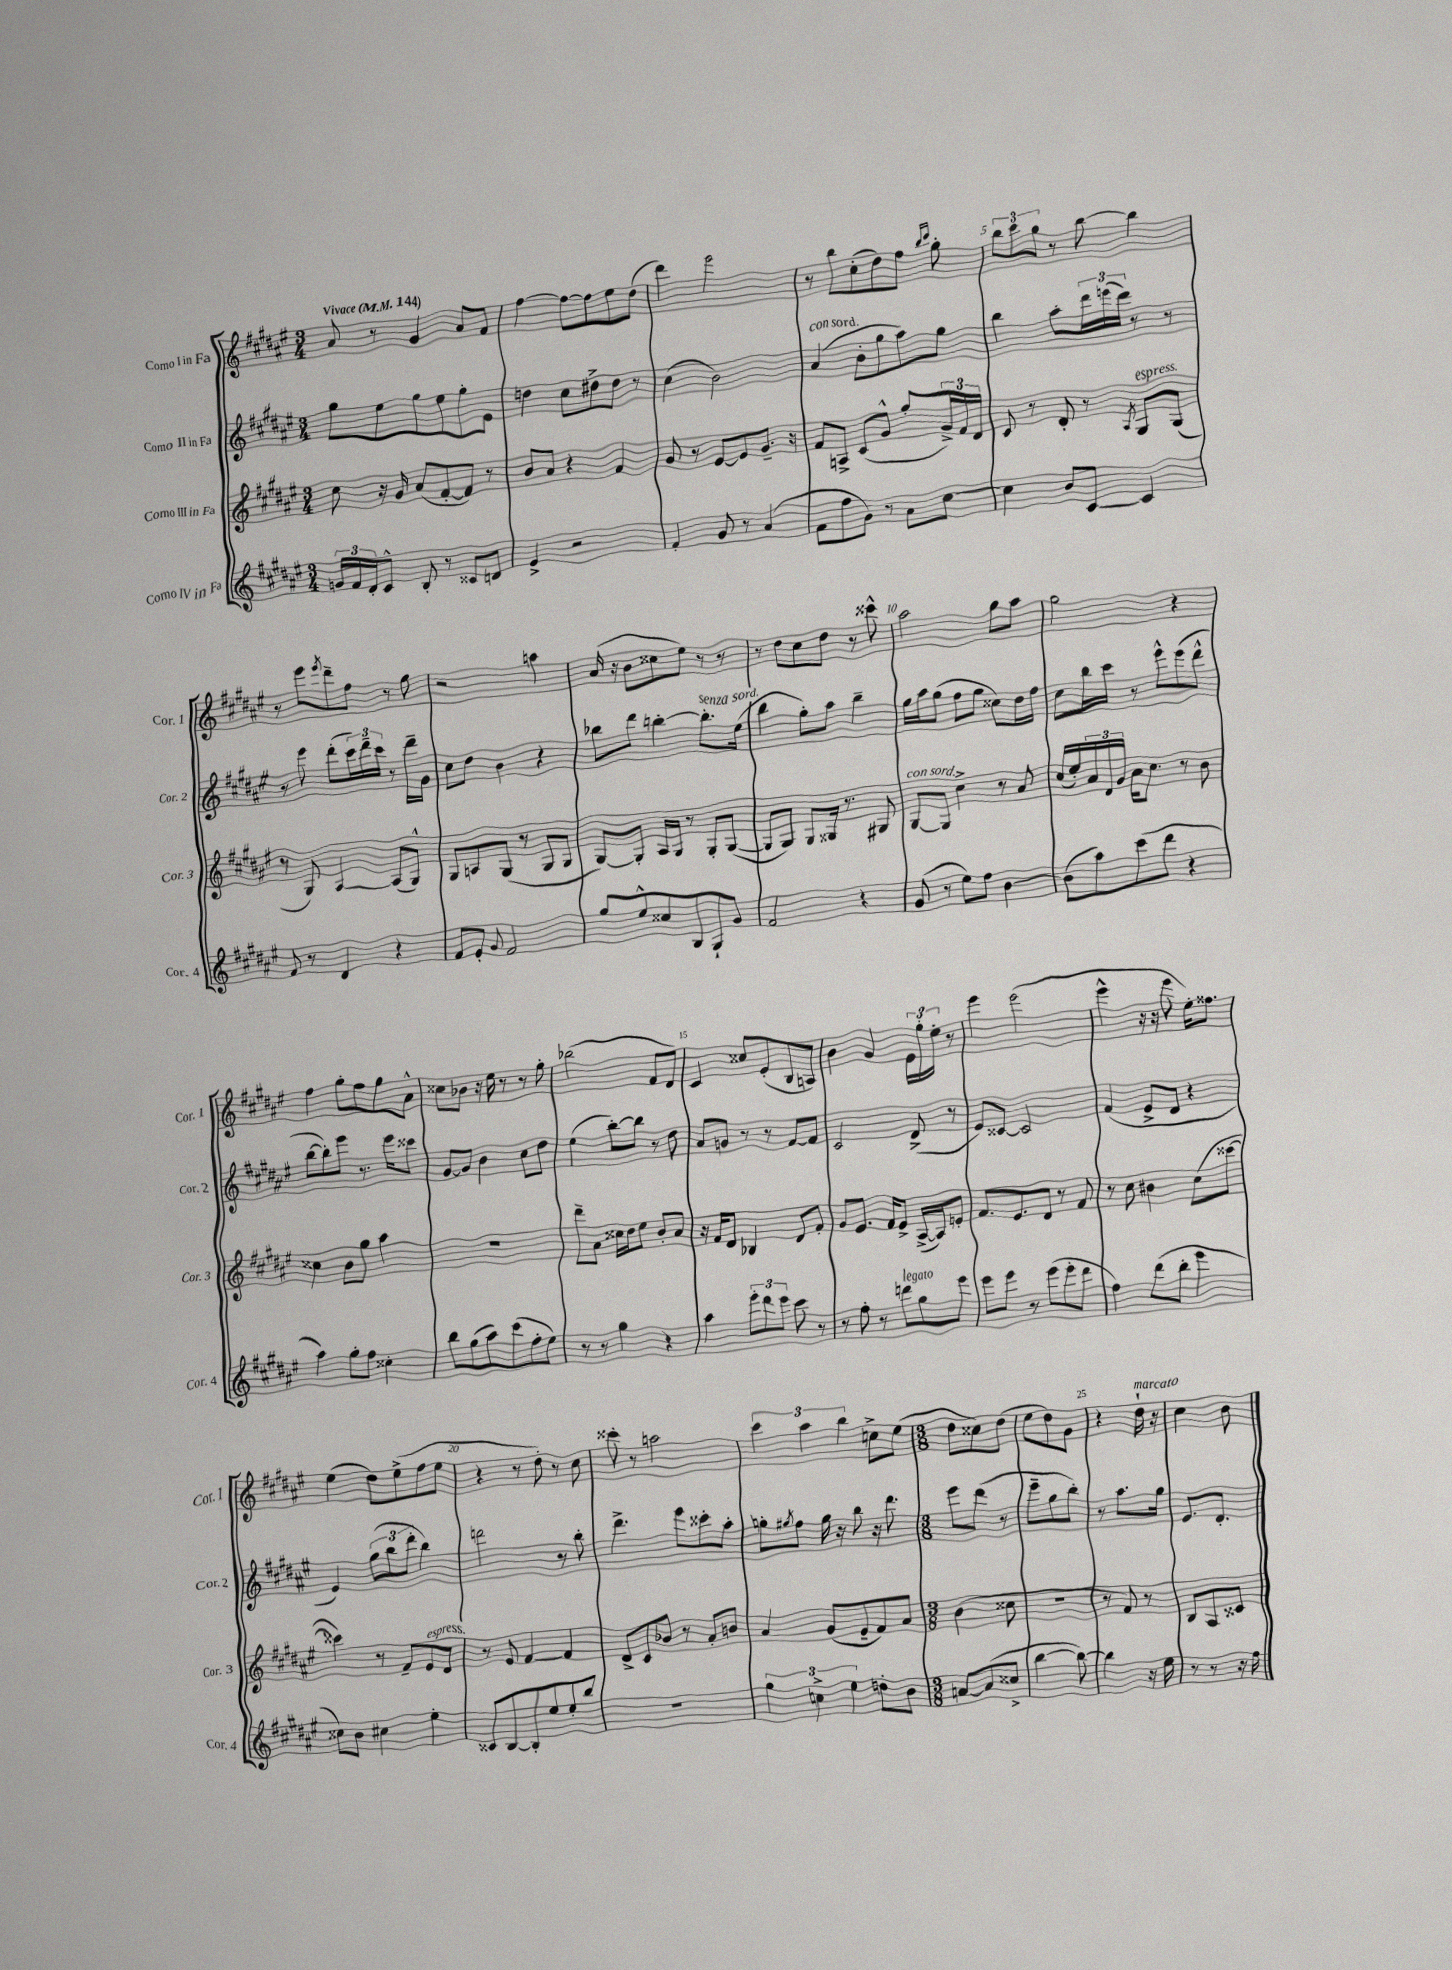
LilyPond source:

<<
\new StaffGroup <<
\new Staff = "s0" \with { instrumentName = "Corno I in Fa" shortInstrumentName = "Cor. 1" } {
    \clef treble \key fis \major \numericTimeSignature \time 3/4 \tempo "Vivace" 4 = 144
    ais'8 r8 gis'4 ais'8 fis'8 |
    fis''4~ fis''8~ fis''8 eis''8 dis''8( |
    dis'''4) eis'''2 |
    r8 b''8 cis''8-.( dis''8) fis''8 \grace { b''16 cis'''16 } gis''8-. |
    \tuplet 3/2 { b''8 cis'''8 gis''8 } r8 b''8~ b''4 |
    r8 eis'''8 \acciaccatura { eis'''8 } dis'''8-- fis''8 r8 gis''8 |
    r2 a''4 |
    ais'16( r16 b'8 cisis''8 eis''8) r8 r8 |
    r8 dis''8 cis''8 dis''8 r8 cisis'''8-^ |
    ais''2 gis''8 ais''8 |
    gis''2 r4 |
    fis''4 gis''8-. fis''8 gis''8 ais'8-^ |
    cisis''8 bes'8 r16 eis''16 r8 r8 gis''8-. |
    bes''2( fis'8 dis'8) |
    cis'4 cisis''8 eis'8-.( b8 a8) |
    b'4 gis'4 \tuplet 3/2 { eis'16 gis''16-. eis''16-. } r8 |
    eis'''4 eis'''2( |
    eis'''4-^ r16 r16 eis'''8 eis''16-.) fisis''8. |
    eis''4( dis''8) eis''8->( fis''8 eis''8 |
    r4 r8 dis''8-.) r8 cis''8 |
    cisis'''8-. r8 a''2 |
    \tuplet 3/2 { cis'''4 ais''4 b''4 } c''8-> eis''8( |
    \numericTimeSignature \time 3/8 dis''8 cisis''8) dis''8( |
    eis''8 dis''8) gis'8 |
    r4 dis''16-!^\markup { \italic "marcato" } r16 |
    cis''4 b'8 \bar "|." |
}
\new Staff = "s1" \with { instrumentName = "Corno II in Fa" shortInstrumentName = "Cor. 2" } {
    \clef treble \key fis \major \numericTimeSignature \time 3/4
    gis''8 eis''8 gis''8 eis''8 gis''8-. eis'8 |
    d''4 cis''8 dis''8-> dis''8 r8 |
    cis''4( b'2) |
    ais'4^\markup { \italic "con sord." }( b'8-. gis''8 ais''8) gis''8 |
    b''4 ais''8-. \tuplet 3/2 { dis'''16 e'''16( dis'''16) } r8 r8 |
    r8 eis'''8 dis'''8-.( \tuplet 3/2 { cis'''16) dis'''16-- cis'''16 } r8 dis'''16-- gis'16 |
    cis''8 dis''8 b'4 r4 |
    bes''8 dis'''8 b''4~-. b''8.-.^\markup { \italic "senza sord." } eis''16( |
    b''4 gis''8-.) ais''8 b''4-- |
    gis''16 ais''16 gis''8( fis''8 gis''8 cisis''8) dis''16 fis''16 |
    cis''8 b''16 cis'''16 r8 eis'''8-^ eis'''8( dis'''8-^ |
    b''8~ b''8-.) eis'''8 r8. eis'''16 cisis'''8 |
    gis'8~ gis'8 b'4 cis''8 dis''8 |
    eis''4( b''8~-.) b''8 r8 dis''8 |
    ais'8 g'8 r8 r8 fis'8~ fis'8 |
    cis'2 dis'8->( r8 |
    eis'8) cisis'8~ cisis'2 |
    fis'4( eis'8-> dis'8 r4 |
    eis'4) \tuplet 3/2 { gis''8( b''8 dis'''8-. } b''4) |
    d'''2 r8 b''8-. |
    dis'''4.-> eis'''8 cisis'''8-. ais''8-. |
    g''8-. \acciaccatura { gis''8 } fis''8 gis''16 r16 b''8 r16 dis'''8. |
    \numericTimeSignature \time 3/8 eis'''8 dis'''8( r8 |
    eis'''8-- gis''8 b''8-.) |
    r8 ais''8. gis''16 |
    eis'8. dis'8.-. \bar "|." |
}
\new Staff = "s2" \with { instrumentName = "Corno III in Fa" shortInstrumentName = "Cor. 3" } {
    \clef treble \key fis \major \numericTimeSignature \time 3/4
    cis''8 r16 gis'16 ais'8( fis'8~-. fis'8) r8 |
    b'8 ais'8 r4 fis'4 |
    gis'8 r8 eis'8~ eis'8 gis'8.-- r16 |
    fis'8 a8-> cis'8( gis'8-^ gis''8-. \tuplet 3/2 { gis'16->) fis'16 dis'16 } |
    cis'8 r8 dis'8-. r8 \acciaccatura { ais8 } gis8^\markup { \italic "espress." } gis8( |
    r8 gis8) ais4~ ais8( gis8-^) |
    gis8 a8 gis8( r8 gis8 gis8 |
    gis8~) gis8-. ais16 gis16 r8 gis8-. gis8~( |
    gis8 gis8) gis8 gisis16 r8. gis8 |
    gis8~^\markup { \italic "con sord." } gis8 cis''4-> r8 ais'8 |
    cis''16( eis''16-.) \tuplet 3/2 { ais'16 dis'16 gis'16 } ais'16 cis''8. r8 b'8 |
    cisis''4 b'8 gis''8 ais''4 |
    R2. |
    dis'''8-- ais'8 cisis''16 dis''16 eis''8 b'8-. ais'8 |
    r16 fis'16 dis'8 bes4 dis'8 fis'8-. |
    gis'8 eis'8. fis'16 eis'8-> ais16~->( ais16) e'8-. |
    fis'8. eis'8. dis'8 r8 fis'8 |
    r8 cis''8 bis'4 cis''8( cisis'''8~ |
    cisis'''4) r8 fis'8-- eis'8^\markup { \italic "espress." } dis'8 |
    r8 eis'8 fis'4~ fis'4 |
    dis'8-> cis'8 bes'8 r8 ais'8-. b'8 |
    ais'4 gis'8( eis'8-- fis'8) ais'8 |
    \numericTimeSignature \time 3/8 b'4( cisis''8 |
    R4. |
    r8 fis'8) r8 |
    b8 ais8 cisis'8 \bar "|." |
}
\new Staff = "s3" \with { instrumentName = "Corno IV in Fa" shortInstrumentName = "Cor. 4" } {
    \clef treble \key fis \major \numericTimeSignature \time 3/4
    \tuplet 3/2 { g'16 fis'16 dis'16-. } cis'8-^ b8-. r8 cisis'8 d'8 |
    eis'4-> r2 |
    fis'4-. gis'8 r8 ais'4( |
    fis'8 fis''8 gis'8) r8 ais'8 cis''8~ |
    cis''4 b'8 cis'8~ cis'4 |
    fis'8 r8 dis'4 r4 |
    fis'8 eis'8-. \appoggiatura { gis'8 } fis'2 |
    gis''8 eis''8-^ cisis''8 b8 gis8-! gis'8 |
    fis'2 r4 |
    gis'8( r8 eis''8) fis''8 b'4~ |
    b'8( ais''8) cis'''8( dis'''8 r4 |
    ais''4) gis''8-. fis''8 cisis''4-. |
    b''8 gis''8( ais''8) cis'''8( fis''8-. eis''8) |
    r8 r8 gis''4 r4 |
    ais''4 \tuplet 3/2 { eis'''8-. dis'''8 eis'''8 } cis'''8 r8 |
    r8 fis''8-. r8 d'''8^\markup { \italic "legato" } gis''8 eis'''8 |
    eis'''8 eis'''8 r8 eis'''8( eis'''8-. dis'''8 |
    fis''4) dis'''8( b''8-. eis'''4 |
    cisis''8) b'8 cis''4 eis''4-. |
    cisis'8 b8~ b8-. eis''8 eis''8-. b''8 |
    R2. |
    \tuplet 3/2 { gis''4 c''4-> eis''4 } d''8-. b'8 |
    \numericTimeSignature \time 3/8 a'8~ a'8( cisis''8-> |
    b''4~ b''8~) |
    b''4 r16 eis''16 |
    r8 r8 r16 fis''16 \bar "|." |
}
>>
>>
\layout { \context { \Score \override BarNumber.break-visibility = ##(#f #t #t) barNumberVisibility = #(every-nth-bar-number-visible 5) } }
